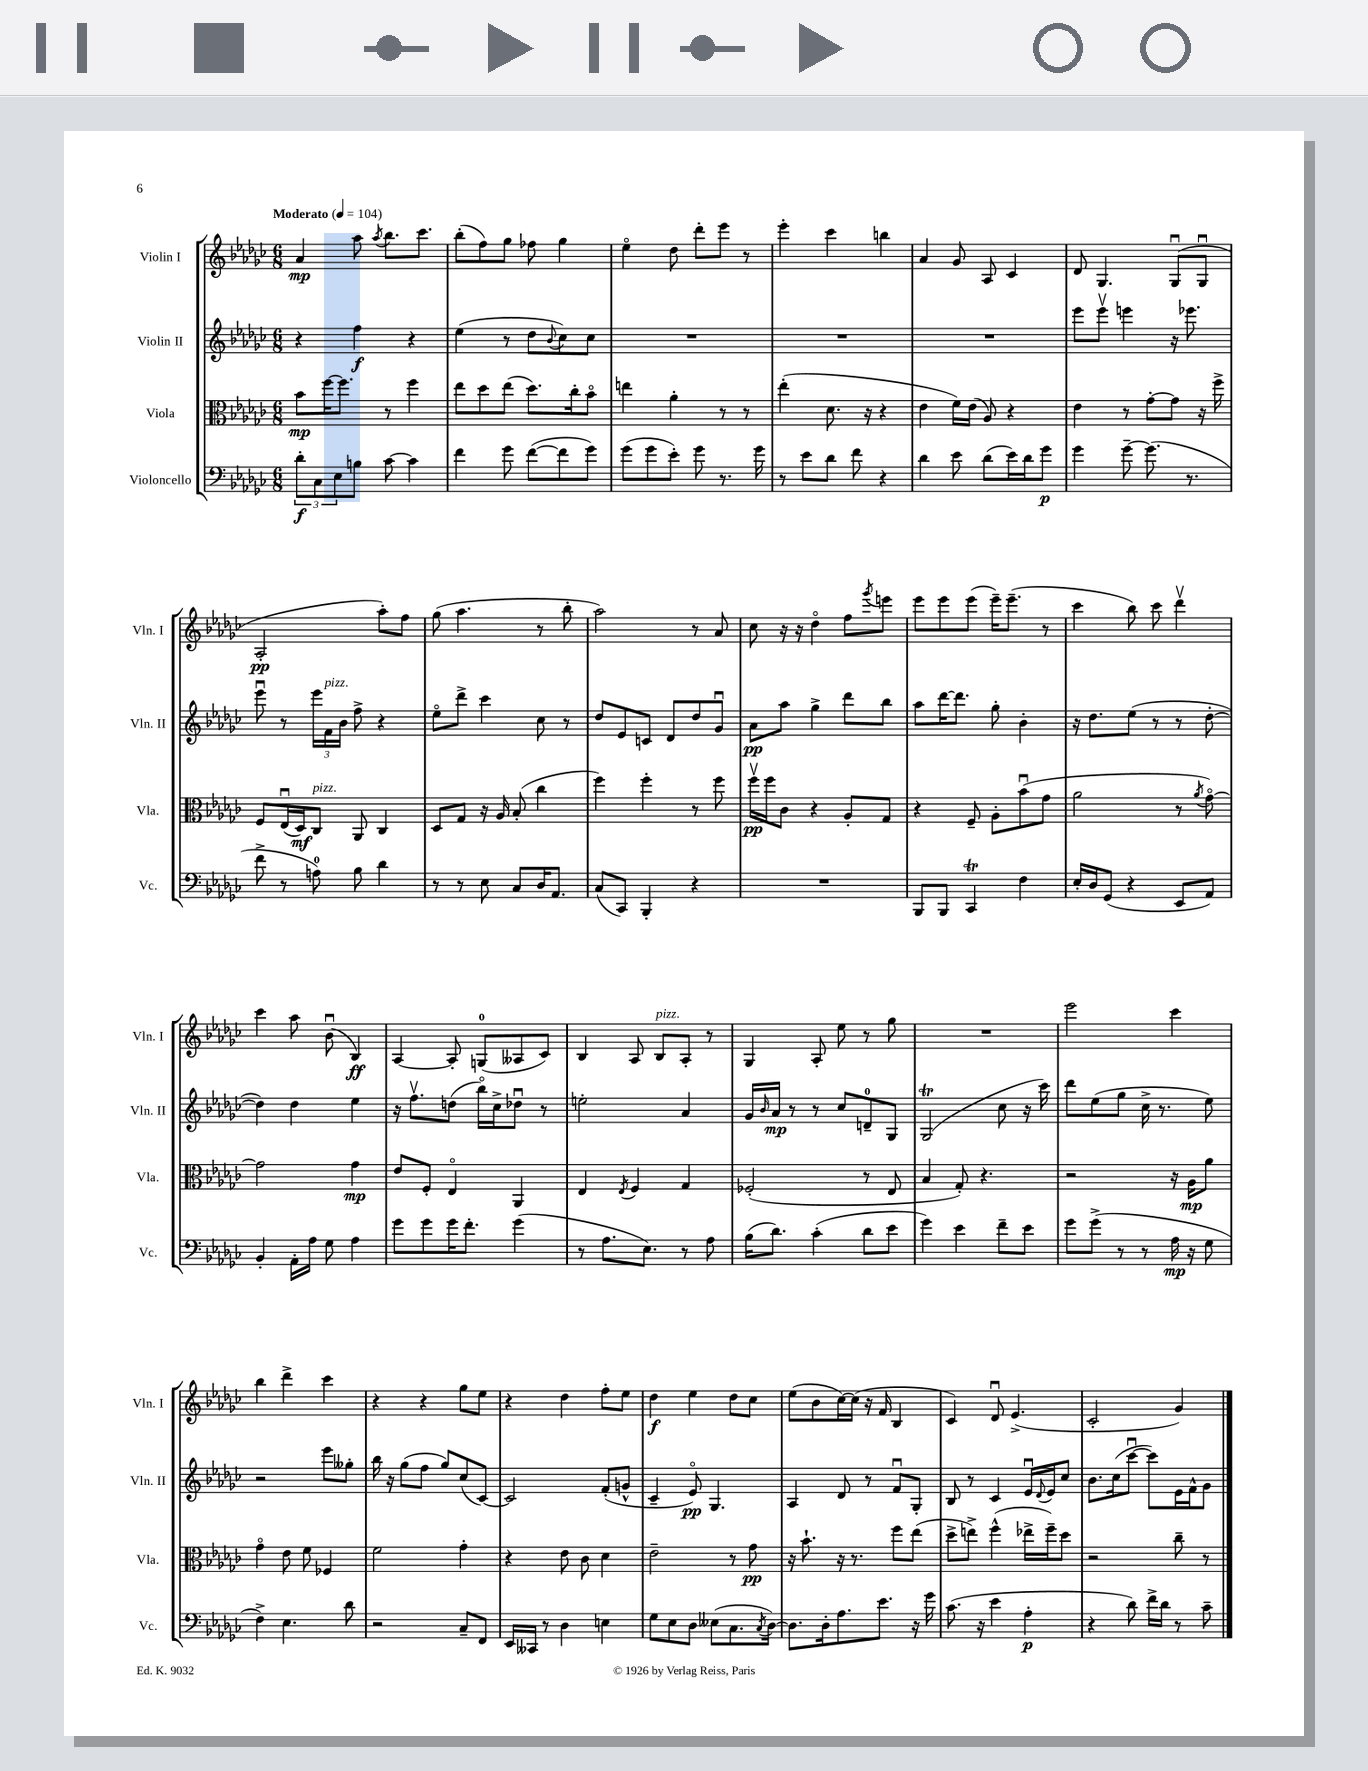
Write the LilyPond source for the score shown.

<<
\new StaffGroup <<
\new Staff = "s0" \with { instrumentName = "Violin I" shortInstrumentName = "Vln. I" } {
    \clef treble \key ges \major \numericTimeSignature \time 6/8 \tempo "Moderato" 4 = 104
    aes'4\mp aes''8 \acciaccatura { aes''8 } bes''8. ces'''8. |
    bes''8-.( f''8) ges''8 fes''8 ges''4 |
    ees''4\flageolet des''8 des'''8-. ees'''8 r8 |
    ees'''4-. ces'''4 b''4 |
    aes'4 ges'8 aes8 ces'4 |
    des'8 ges4. ges8\downbow( ges8\downbow |
    aes2-.\pp aes''8-.) f''8 |
    ges''8( aes''4. r8 bes''8-. |
    aes''2) r8 aes'8 |
    ces''8 r16 r16 des''4\flageolet f''8 \acciaccatura { ges'''8 } e'''8 |
    ees'''8 ees'''8 ees'''8( ees'''16--) ees'''8.--( r8 |
    ces'''4 bes''8) ces'''8 des'''4\upbow |
    ces'''4 aes''8 bes'8\downbow( bes4\ff) |
    aes4~ aes8-. g8-0( aeses8 ces'8) |
    bes4 aes8 bes8^\markup { \italic "pizz." } aes8-. r8 |
    ges4 aes8-. ees''8 r8 ges''8 |
    R2. |
    ees'''2 ces'''4 |
    bes''4 des'''4-> ces'''4 |
    r4 r4 ges''8 ees''8 |
    r4 des''4 f''8-. ees''8 |
    des''4\f ees''4 des''8 ces''8 |
    ees''8( bes'8 ces''16~) ces''16( r16 f'16 bes4 |
    ces'4) des'8\downbow ees'4.->( |
    ces'2-. ges'4) \bar "|." |
}
\new Staff = "s1" \with { instrumentName = "Violin II" shortInstrumentName = "Vln. II" } {
    \clef treble \key ges \major \numericTimeSignature \time 6/8
    r4 f''4\f r4 |
    ees''4( r8 des''8 \appoggiatura { bes'8 } ces''8) ces''8 |
    R2. |
    R2. |
    R2. |
    ees'''8 ees'''8\upbow e'''4 r16 ees'''8. |
    ees'''8\downbow r8 \tuplet 3/2 { ees'''16 f'16^\markup { \italic "pizz." } bes'16 } f''8-> r4 |
    ees''8\flageolet des'''8-> ces'''4 ces''8 r8 |
    des''8 ees'8 c'8 des'8 des''8 ges'8\downbow |
    aes'8\pp aes''8 ges''4-> des'''8 bes''8 |
    aes''8 des'''16~ des'''8. ges''8-. bes'4-. |
    r16 des''8. ees''8( r8 r8 des''8~-. |
    des''4) des''4 ees''4 |
    r16 f''8.\upbow d''8( bes''16\flageolet) ces''16-> des''8\downbow r8 |
    e''2-. aes'4 |
    ges'16 \grace { bes'16 } aes'16\mp r8 r8 ces''8 d'8-0-- ges8 |
    ges2\trill( ces''8 r16 ces'''16) |
    des'''8 ees''8( ges''8 ces''16-> r8. ees''8) |
    r2 ees'''8 geses''8-. |
    bes''16 r16 ges''8( f''8 ges''8) ces''8( ces'8~) |
    ces'2 f'8-.( g'8-^ |
    ces'4-- ees'8\flageolet\pp) ges4. |
    aes4 des'8 r8 f'8\downbow ges8-. |
    bes8 r8 ces'4 ees'16\downbow \appoggiatura { des'8 } ees'16 ces''8 |
    bes'8. ces''16( ces'''8~\downbow ces'''8) ees'16 f'16-^ ges'8 \bar "|." |
}
\new Staff = "s2" \with { instrumentName = "Viola" shortInstrumentName = "Vla." } {
    \clef alto \key ges \major \numericTimeSignature \time 6/8
    bes'8\mp f''16~ f''8. r8 f''4 |
    ees''8 des''8 ees''8( des''8.) ces''16-. bes'8\flageolet |
    e''4 aes'4-. r8 r8 |
    ees''4-.( des'8. r16 r4 |
    ees'4 f'16) ees'16( aes8) r4 |
    ees'4 r8 ges'8~-. ges'8 r16 f''16-> |
    f8 ees16\downbow( des16\mf) ces8^\markup { \italic "pizz." } aes,8 ces4 |
    des8 ges8 r16 aes16 bes8-.( ces''4 |
    f''4) f''4-. r8 f''8 |
    f''16\upbow\pp f''16 ces'8 r4 aes8-. ges8 |
    r4 f8-- aes8-. bes'8\downbow( ges'8 |
    aes'2 r8 \acciaccatura { aes'8 } ges'8~\flageolet) |
    ges'2 ges'4\mp |
    ees'8 f8-. ees4\flageolet aes,4 |
    ees4 \acciaccatura { ees8 } f4 ges4 |
    fes2-.( r8 ees8 |
    bes4 ges8-.) r4. |
    r2 r16 aes16\mp aes'8 |
    ges'4\flageolet ees'8 f'8 fes4 |
    f'2 ges'4-. |
    r4 ees'8 ces'8 des'4 |
    ees'2-- r8 ges'8\pp |
    r16 bes'8.-! r16 r8. f''8 ees''8( |
    des''8-> e''8->) f''4-^( ees''16-> f''16--) des''8 |
    r2 ces''8-- r8 \bar "|." |
}
\new Staff = "s3" \with { instrumentName = "Violoncello" shortInstrumentName = "Vc." } {
    \clef bass \key ges \major \numericTimeSignature \time 6/8
    \tuplet 3/2 { des'8-.\f ces8 ees8 } b8 ces'8~ ces'4 |
    f'4 ges'8 f'8~( f'8 ges'8) |
    ges'8( ges'8 ees'8-.) ges'8 r8. ges'16 |
    r8 ees'8 des'8 f'8 r4 |
    des'4 ees'8 des'8( ees'16) des'16 ges'8\p |
    ges'4 ges'8~-- ges'8.( r8. |
    f'8-> r8 a8-0) bes8 des'4 |
    r8 r8 ees8 ces8 des16 aes,8. |
    ces8( ces,8) bes,,4-. r4 |
    R2. |
    bes,,8 bes,,8 ces,4\trill f4 |
    ees16-. des16 ges,8( r4 ees,8 aes,8) |
    bes,4-. aes,16-. aes16 ges8 aes4 |
    ges'8 ges'8 ges'16 f'8.-. ges'4( |
    r8 aes8. ees8.) r8 aes8 |
    bes16( des'8.) ces'4-.( des'8 ees'8 |
    ges'4) ees'4 f'8-- ees'8 |
    ges'8 ges'8->( r8 r8 aes16\mp r16 ges8 |
    f4->) ees4. des'8 |
    r2 ces8-- f,8 |
    ees,16 ceses,16 r8 des4 e4 |
    ges8 ees8 des8 eeses8( ces8. \acciaccatura { ces8 } des16~) |
    des8. des16-. aes8. ees'8. r16 ges'16 |
    ces'8.( r16 ees'4 aes4-.\p |
    r4 des'8) f'16-> des'16 r8 ces'8-- \bar "|." |
}
>>
>>
\layout { \context { \Score \remove "Bar_number_engraver" } }
